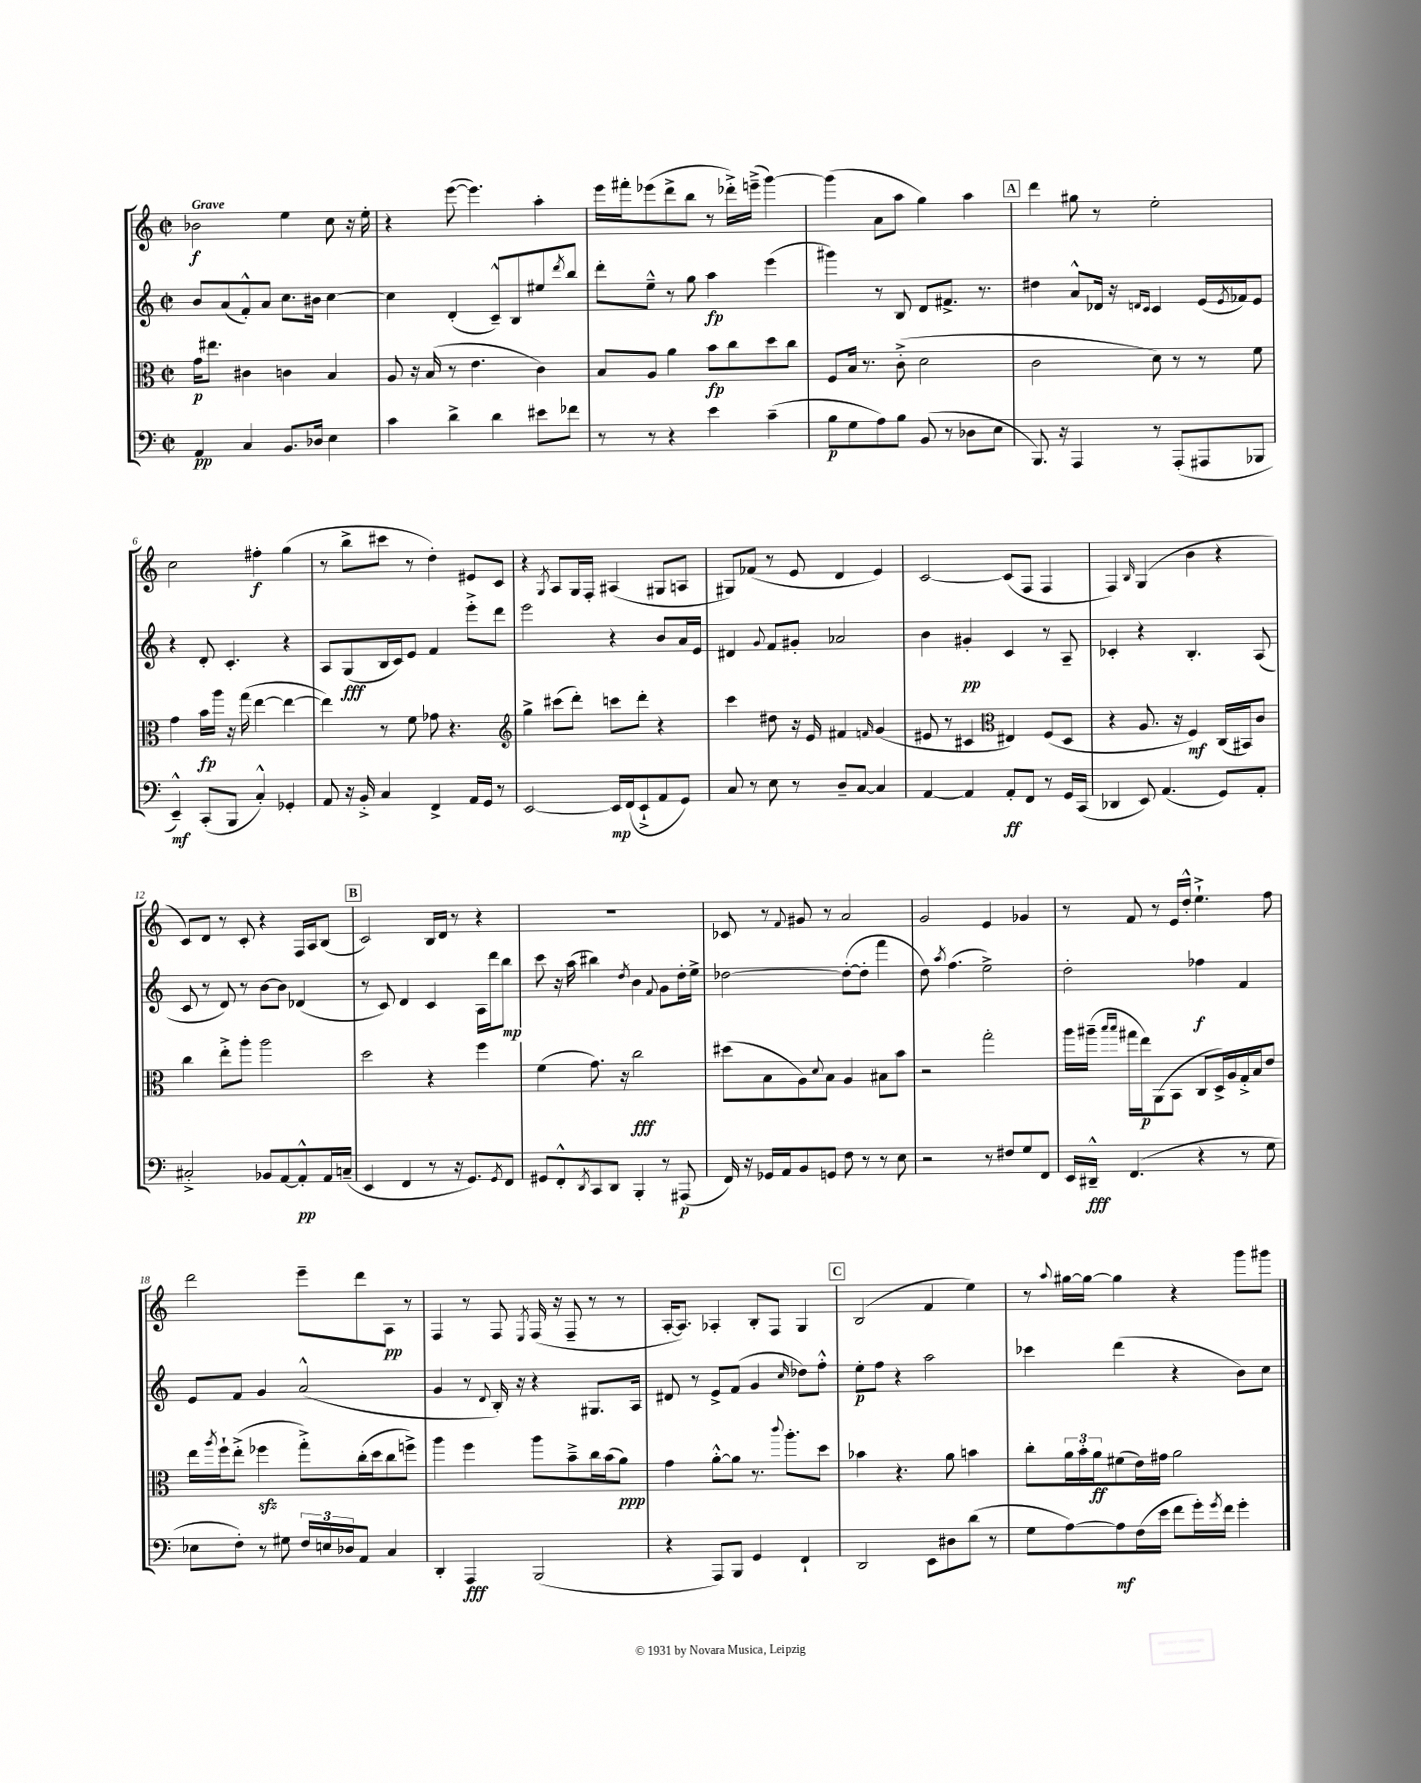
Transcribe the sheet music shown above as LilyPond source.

<<
\new StaffGroup <<
\new Staff = "s0" {
    \clef treble \key c \major \defaultTimeSignature \time 2/2 \tempo "Grave"
    bes'2\f e''4 c''8 r16 e''16-. |
    r4 e'''8~( e'''4.) a''4-. |
    e'''16 fis'''16-. ees'''8( d'''8-> b''8 r8 des'''16-.->) e'''16--->( g'''4~) |
    g'''4( a'8 a''8 g''4) a''4 |
    \mark \markup { \box "A" } d'''4 gis''8 r8 e''2-. |
    c''2 fis''4-.\f g''4( |
    r8 b''8-> cis'''8 r8 d''4-.) eis'8 c'8 |
    r4 \acciaccatura { g8 } a8 g16 f16-. ais4( gis8 a8 |
    gis8) fes'8( r8 e'8 d'4 e'4) |
    c'2~ c'8( f8 f4 |
    f4) \grace { b16 } g4( b'4 r4 |
    c'8) d'8 r8 c'8-. r4 f16 a16 b8( |
    \mark \markup { \box "B" } c'2) b16 d'16 r8 r4 |
    R1 |
    ces'8 r8 \appoggiatura { f'8 } gis'8 r8 a'2 |
    g'2 e'4 ges'4 |
    r8 f'8 r8 e'16 d''16-.-^ e''4.-!-> f''8 |
    d'''2 e'''8-- d'''8 a8\pp r8 |
    f4 r8 f8 \acciaccatura { e8 } f16( r16 f8-- r8 r8 |
    a16~-. a8.) aes4-. b8-. f8 g4 |
    \mark \markup { \box "C" } b2( f'4 e''4) |
    r8 \appoggiatura { a''8 } gis''16~ gis''16~ gis''4 r4 g'''8 gis'''8 \bar "|." |
}
\new Staff = "s1" {
    \clef treble \key c \major \defaultTimeSignature \time 2/2
    b'8 a'8( f'8-.-^) a'8 c''8. bis'16 c''4~ |
    c''4 d'4-.( c'8---^) b8 eis''8 \acciaccatura { d'''8 } b''8 |
    d'''8-. e''8---^ r8 g''8 a''4\fp e'''4( |
    gis'''4) r8 b8 d'8 fis'8.-> r8. |
    \mark \markup { \box "A" } dis''4 a'8-^ des'16 r16 \grace { d'16 c'16 } c'4 e'16( \acciaccatura { e'8 } fes'16) e'8 |
    r4 d'8-. c'4.-. r4 |
    a8 g8\fff( b16 c'16) e'8 f'4 e'''8-.-> d'''8 |
    e'''2 r4 b'8 a'16 e'16 |
    dis'4 \appoggiatura { g'8 } f'8 gis'8-. aes'2 |
    b'4 gis'4-.\pp c'4 r8 a8-- |
    ces'4-. r4 b4.-. a8( |
    c'8 r8 d'8) r8 b'8~ b'8 des'4( |
    \mark \markup { \box "B" } r8 c'8) d'4 c'4 a16 d'''16 b''8\mp |
    c'''8 r16 a''16( bis''4) \acciaccatura { d''8 } b'4 \appoggiatura { f'8 } g'8 d''16-. e''16-> |
    des''2~ des''8~-.( des''8-. f'''4 |
    d''8) \acciaccatura { a''8 } f''4.( e''2->) |
    d''2-. fes''4\f f'4 |
    e'8 f'8 g'4 a'2-^( |
    g'4 r8 \appoggiatura { d'8 } b16-.) r16 r4 gis8. a16 |
    dis'8 r8 e'8-> f'8( g'4 \grace { c''16 } des''8) f''8-.-^ |
    \mark \markup { \box "C" } e''8-.\p f''8 r4 a''2 |
    ces'''4 d'''4( r4 b'8) c''8 \bar "|." |
}
\new Staff = "s2" {
    \clef alto \key c \major \defaultTimeSignature \time 2/2
    g'16\p eis''8. cis'4 c'4 b4 |
    a8 r16 b16( r8 e'4. c'4) |
    b8 a8 a'4 b'8\fp c''8 d''8 c''8 |
    f8 b16 r8. c'8-.->( d'2 |
    \mark \markup { \box "A" } c'2 d'8) r8 r8 f'8 |
    g'4 b'16\fp a''16 r16 g''16( e''4~ e''4~ |
    e''4) r8 f'8 ges'8 r4. |
    \clef treble g''4-> cis'''8( d'''8-.) c'''8 d'''8-. r4 |
    c'''4 dis''8 r16 e'16 fis'4 \grace { f'16 } g'4( |
    eis'8 r8 cis'4 \clef alto eis4) f8( d8 |
    r4 a8. r16 f4\mf) c16( bis,16) c'8 |
    c''4 e''8-.-> a''8-. a''2 |
    \mark \markup { \box "B" } d''2 r4 f''4 |
    f'4( g'8.) r16 c''2\fff |
    dis''8( b8 a8) \appoggiatura { d'8 } b8 a4 bis8 b'8 |
    r2 g''2-. |
    a''16 ais''16--( \grace { b''16 b''16 } gis''16 e''16\p) a,8( b,8 c8 d16->) a16 g16-.-> b16 e'8 |
    e''16 \acciaccatura { a''8 } f''16-! e''8-.->( fes''4\sfz g''8-.->) c''16-.( d''16 c''8 f''8->) |
    a''4 f''4 a''8 b'8---> c''16 b'16( a'8\ppp) |
    g'4 a'8~-.-^ a'8 r8. \appoggiatura { c'''8 } a''8.-. d''8 |
    \mark \markup { \box "C" } bes'4 r4. a'8 b'4 |
    c''8-. \tuplet 3/2 { a'16 b'16-. a'16\ff } fis'8( e'16) gis'16 a'2 \bar "|." |
}
\new Staff = "s3" {
    \clef bass \key c \major \defaultTimeSignature \time 2/2
    a,4\pp c4 b,8. des16 e4 |
    c'4 d'4-> d'4 eis'8 fes'8 |
    r8 r8 r4 e'4 c'4--( |
    b8\p g8 a8) b8 b,8( r8 des8 e8 |
    \mark \markup { \box "A" } b,,8.) r16 a,,4 r8 a,,8-.( ais,,8 bes,,8 |
    e,4---^\mf) c,8-.( b,,8 c4-.-^) ges,4-. |
    a,8 r16 b,16-.-> c4 f,4-> a,16 g,16 r8 |
    e,2~ e,16\mp f,16( e,8-!-> a,8 g,8) |
    c8 r8 e8 r8 d8-- c8~ c4 |
    a,4~ a,4 a,8-.\ff f,8 r8 g,16 c,16( |
    des,4 e,8) a,4.( g,8) a,8-. |
    cis2-.-> bes,8 a,8~ a,8-.-^\pp a,16 c16--( |
    \mark \markup { \box "B" } e,4 f,4 r8 r16 g,8.) \acciaccatura { g,8 } f,8 |
    gis,8 f,8-.-^ \acciaccatura { d,8 } c,8 d,8 b,,4-. r8 ais,,8\p( |
    f,16) r16 ges,16 a,16 b,8 g,8 f8 r8 r8 e8 |
    r2 r8 fis8 g8 f,8 |
    e,16 dis,16---^\fff f,4.( r4 r8 g8 |
    ees8 f8-.) r8 gis8 \tuplet 3/2 { f16 e16 des16 } a,8 c4 |
    d,4-. a,,4\fff b,,2( |
    r4 a,,8) b,,8 g,4 f,4-! |
    \mark \markup { \box "C" } d,2 e,8 dis8 d'8( r8 |
    g8 a8~) a8\mf f16( e'16 f'8 g'16-.) \acciaccatura { g'8 } f'16 g'4-. \bar "|." |
}
>>
>>
